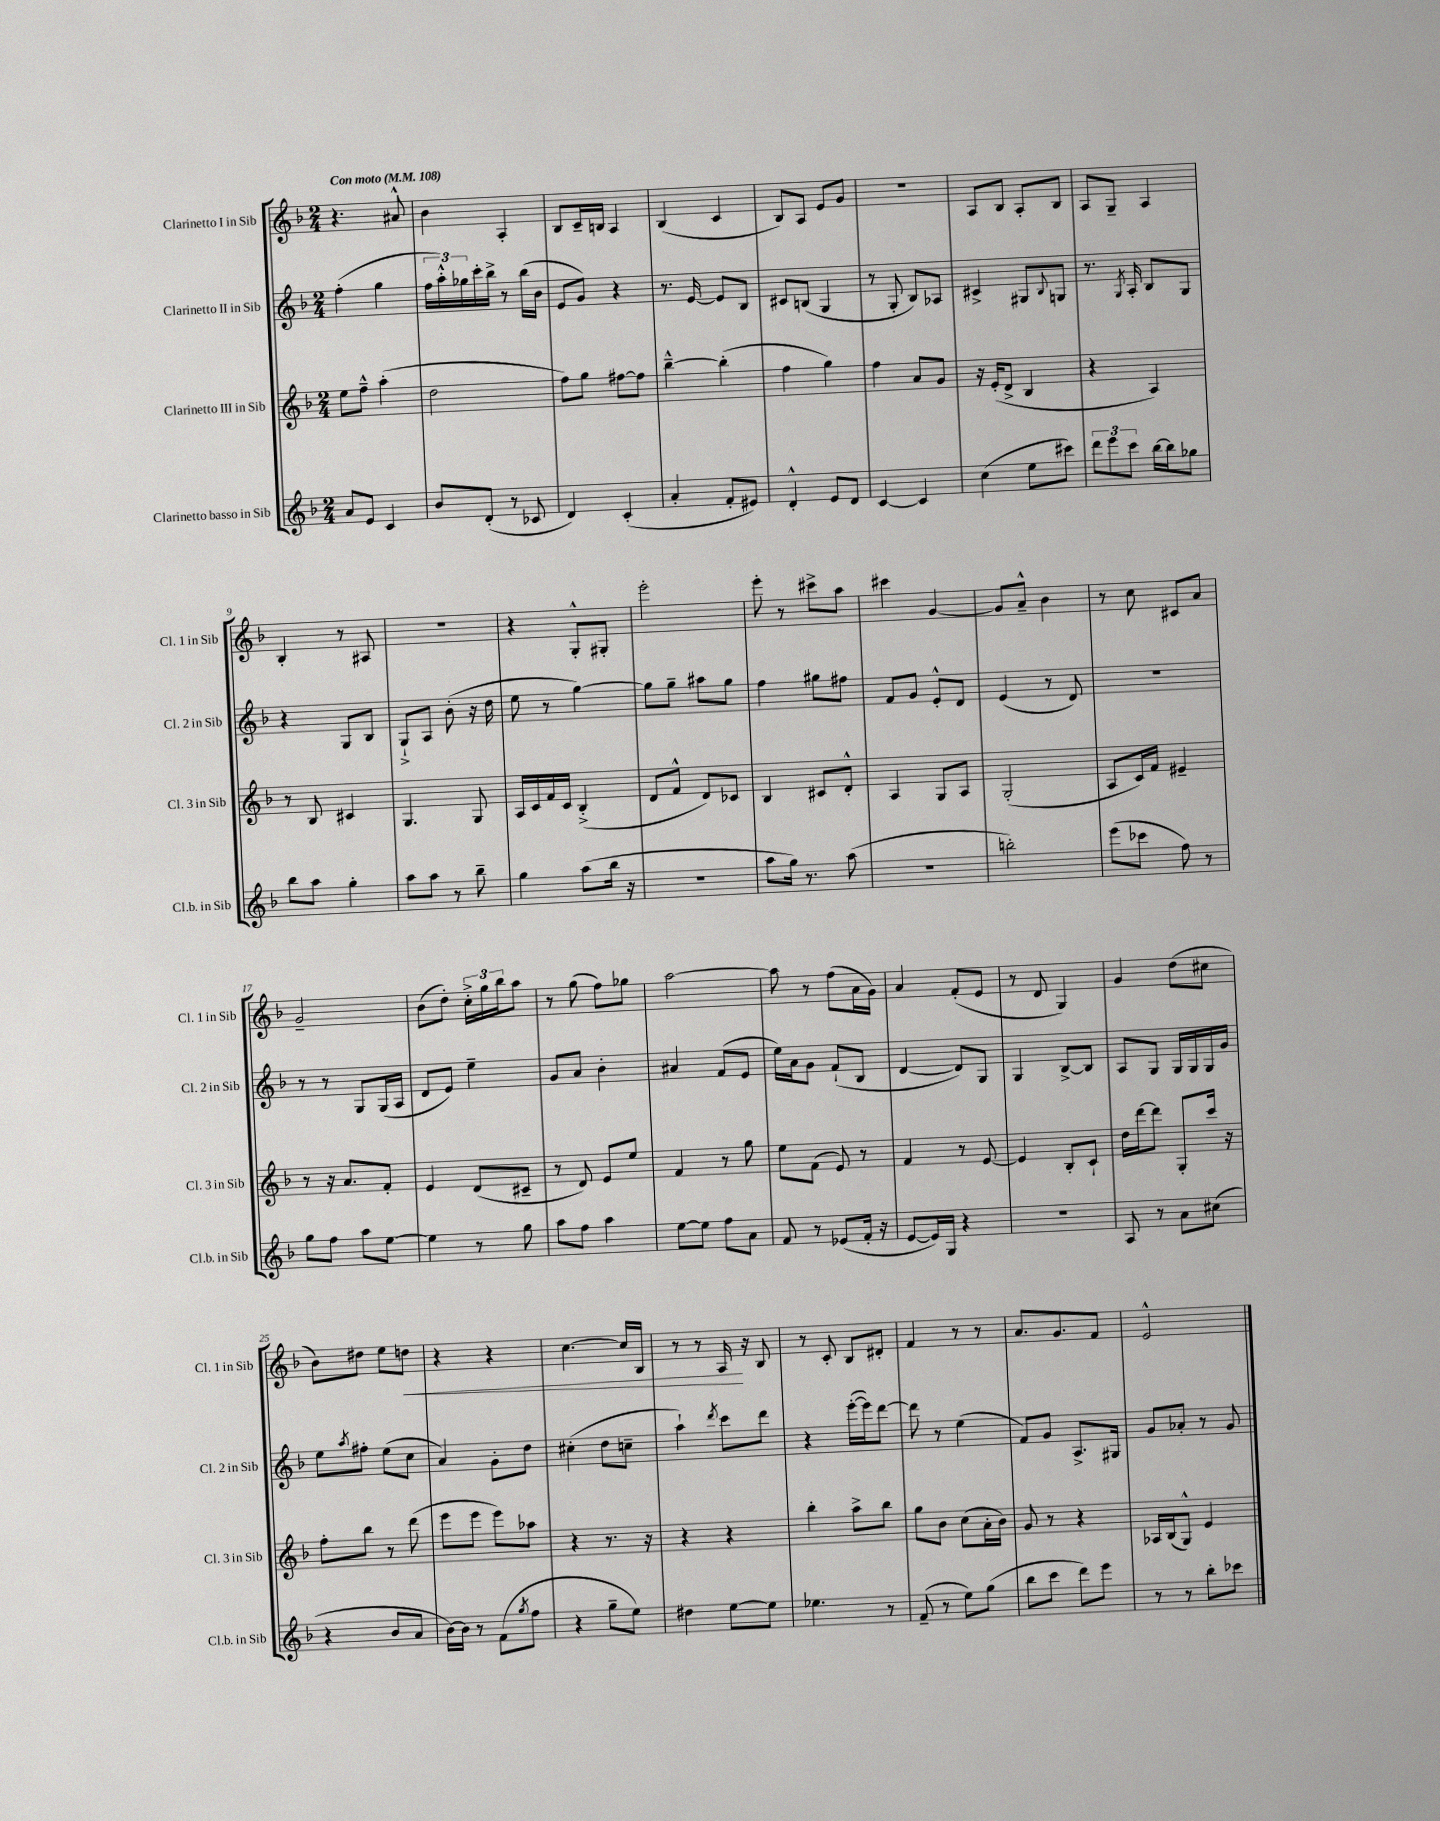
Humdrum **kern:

**kern	**kern	**kern	**kern
*staff4	*staff3	*staff2	*staff1
*clefG2	*clefG2	*clefG2	*clefG2
*k[b-]	*k[b-]	*k[b-]	*k[b-]
*M2/4	*M2/4	*M2/4	*M2/4
*MM108	*MM108	*MM108	*MM108
8a	8ee	(4ff'	4.r
8e	8ff~^^	.	.
4c	(4aa'	4gg	.
.	.	.	8a#^^
=	=	=	=
8b-	2dd	24ff	4b-
.	.	24aa'^^)	.
.	.	24gg-	.
(8d'	.	16ccc'	.
.	.	16bb-^	.
8r	.	8r	4A'
8c-	.	(16bb-	.
.	.	16b-	.
=	=	=	=
4d)	8ff)	8e	8B-
.	8gg	8g)	16c~
.	.	.	16B
(4c'	[8ff#	4r	4A
.	8ff#]	.	.
=	=	=	=
4a'	[4bb-~^^	8.r	(4B-
.	.	[16e	.
8f'	(4bb-']	8e]	4c
8e#)	.	8B-	.
=	=	=	=
4d'^^	4ff	8c#	8B-)
.	.	(8B	8A
8e	4gg)	4G	8e
8d	.	.	8g
=	=	=	=
[4c	4ff	8r	2r
.	.	8G'	.
4c]	8a	8B-)	.
.	8g	8A-	.
=	=	=	=
(4cc	16r	4c#^	8A
.	(16e'	.	.
.	8d^	.	8B-
8ee	4B-	8G#	8A'
.	.	8qqB-	.
8ccc#)	.	8G	8B-
=	=	=	=
12ddd	4r	8.r	8A
12eee	.	.	.
.	.	.	8G~
12ccc	.	.	.
.	.	8qG	.
.	.	16A'	.
[16bb-	4A)	8B-	4A
16bb-]	.	.	.
8gg-	.	8G	.
=	=	=	=
8bb-	8r	4r	4B-'
8aa	8B-	.	.
4gg'	4c#	8G	8r
.	.	8B-	8A#
=	=	=	=
8aa	4.G	8G`^	2r
8aa	.	8A	.
8r	.	(8b-'	.
8bb-~	8G	16r	.
.	.	16dd	.
=	=	=	=
4gg	16A	8ee	4r
.	16c	.	.
.	16f	8r	.
.	16c	.	.
(8aa	(4B-'^	[4gg)	8G'^^
16bb-	.	.	8G#'
16r	.	.	.
=	=	=	=
2r	8d	8gg]	2eee'
.	8f^^	8gg~	.
.	8d)	8aa#	.
.	8c-	8gg	.
=	=	=	=
8aa	4B-	4ff	8eee'
16gg)	.	.	8r
8.r	.	.	.
.	8c#	8gg#	8ccc#^
(8aa	8d'^^	8ff#	8aa
=	=	=	=
2r	4A	8f	4ccc#
.	.	8g	.
.	8G	8e'^^	[4g
.	8A	8d	.
=	=	=	=
2bb')	(2G'	(4e	8g]
.	.	.	8a~^^
.	.	8r	4b-
.	.	8d)	.
=	=	=	=
(8eee	8A	2r	8r
8ccc-	16c)	.	8cc
.	16f	.	.
8ff)	4e#~	.	8c#
8r	.	.	8a
=	=	=	=
8gg	8r	8r	2g~
8ff	16r	8r	.
.	8.a	.	.
8aa	.	8G	.
[8ee	8f'	(16G	.
.	.	16A	.
=	=	=	=
4ee]	4e	8d	(8b-
.	.	8e)	8dd')
8r	(8d	4ee~	24cc'^
.	.	.	24gg
.	.	.	24bb-
8gg	8c#~	.	8aa
=	=	=	=
8aa	8r	8g	8r
8ff	8d)	8a	(8gg
4aa	8e	4b-'	8ff)
.	8ee	.	8gg-
=	=	=	=
[8ee	4f	4a#	[2aa
8ee]	.	.	.
8ff	8r	(8f	.
8a	8gg	8e	.
=	=	=	=
8f	8ee	16ee)	8aa]
.	.	16a	.
8r	(8f	8g	8r
(8e-	8e)	(8f`	(8ff
16f'	8r	8B-	16a
16r	.	.	16g)
=	=	=	=
[8e	4f	[4d	4a
16e])	.	.	.
16G	.	.	.
4r	8r	8d])	(8f'
.	[8e	8G	8e
=	=	=	=
2r	4e]	4G	8r
.	.	.	8d
.	8B-'	[8B-^	4G)
.	8c`	8B-]	.
=	=	=	=
8A	16dd	8A	4g
.	[16ddd	.	.
8r	8ddd]	8G	.
8a	8G'	16G	(8dd
.	.	16G	.
(8cc#	16ccc	16G	8cc#
.	16r	16g	.
=	=	=	=
4r	8ff'	8ee	8b-)
.	.	8qaa	.
.	8bb-	8ff#'	8dd#
8b-	8r	(8ee	8ee
8a	(8ddd	8cc	8dd
=	=	=	=
[16b-)	8eee	4a)	4r
16b-]	.	.	.
8r	8eee	.	.
(8f	8eee)	8g'	4r
8qgg	.	.	.
8ff	8aa-	8dd	.
=	=	=	=
4r	4r	(4cc#'	[4.cc
8gg~	8.r	8dd	.
8ee)	.	8cc~	16cc]
.	16r	.	16B-
=	=	=	=
4dd#	4r	4aa`)	8r
.	.	.	8r
.	.	8qddd	.
[8ee	4r	8ccc	16A
.	.	.	16r
8ee]	.	8ddd	8B-
=	=	=	=
4.ee-	4bb-'	4r	8r
.	.	.	8c'
.	8aa^	([16eee'	8B-
.	.	16eee])	.
8r	8bb-	[8ddd	8d#'
=	=	=	=
(8f~	8gg	8ddd]	4f
8r	8b-	8r	.
8ee)	(8cc	(4ee	8r
(8gg	16a'	.	8r
.	16b-)	.	.
=	=	=	=
8bb-	8g	8f)	8.a
8ccc	8r	8g	.
.	.	.	8.g
8ddd)	4r	8.A^	.
8eee	.	.	8f
.	.	16G#	.
=	=	=	=
8r	16A-	8g	2e^^
.	(16B-	.	.
8r	8G^^)	8a-'	.
8bb-'	4e	8r	.
8ccc-	.	8g	.
==	==	==	==
*-	*-	*-	*-
